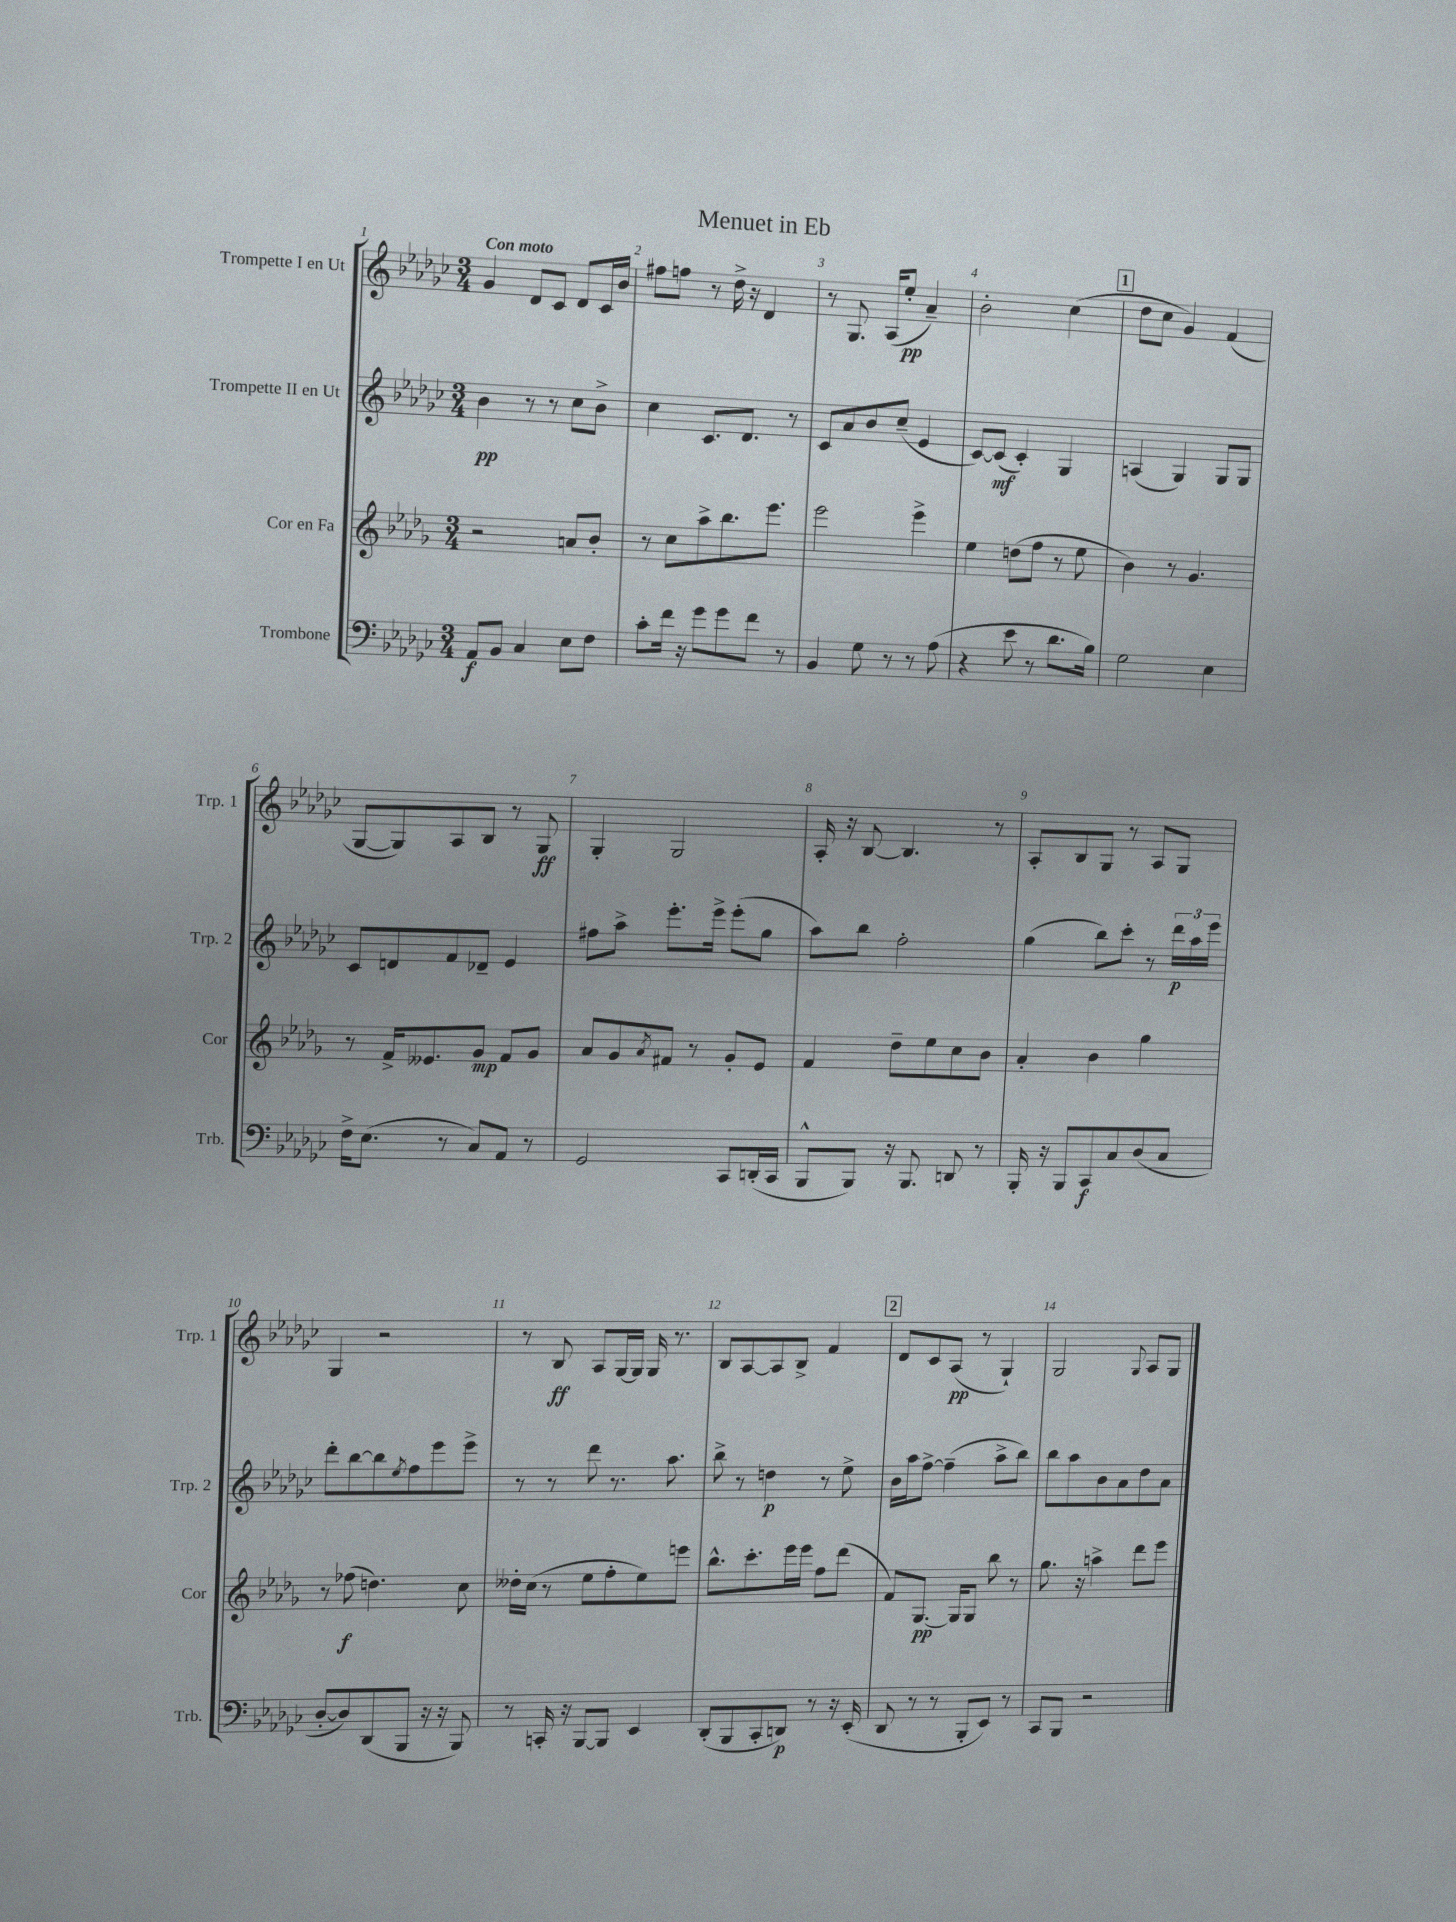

**kern	**kern	**kern	**kern
*staff4	*staff3	*staff2	*staff1
*clefF4	*clefG2	*clefG2	*clefG2
*k[b-e-a-d-g-c-]	*k[b-e-a-d-g-]	*k[b-e-a-d-g-c-]	*k[b-e-a-d-g-c-]
*M3/4	*M3/4	*M3/4	*M3/4
8AA-/L	2r	4b-\	4g-/
8BB-/J	.	.	.
4C-/	.	8r	8d-/L
.	.	8r	8c-/J
8E-\L	8a/L	8cc-\L	8d-/L
8F\J	8b-'/J	8b-^\J	16c-/L
.	.	.	16b-/JJ
=	=	=	=
8c-'\L	8r	4cc-\	8ff#\L
16f\Jk	8cc\L	.	8ff\J
16r	.	.	.
8g-\L	8aa-^\	8.c-/L	8r
8g-\	8.bb-\	.	16dd-^\
.	.	8.d-/J	16r
8f\J	.	.	4d-/
.	8.eee-\J	.	.
8r	.	8r	.
=	=	=	=
4BB-/	2eee-\	8c-/L	8r
.	.	8a-/	8.G-/
8G-\	.	8b-/	.
.	.	.	(16A-/LK
8r	.	(8cc-~/J	8ee-'/J
8r	4eee-^\	4e-/	4a-~/)
(8A-\	.	.	.
=	=	=	=
4r	4ee-\	[8c-/L)	2b-'\
.	.	(8c-/]J	.
8e-\	(8dd\L	4c-'/)	.
8r	8ff\J	.	.
8.d-\L	8r	4G-/	(4cc-\
.	8ee-\	.	.
16B-\Jk)	.	.	.
=	=	=	=
2G-\	4b-\)	(4A/	8dd-\L
.	.	.	8cc-\J
.	8r	4G-/)	4g-/)
.	4.g-/	.	.
4E-\	.	8G-/L	(4f/
.	.	8G-/J	.
=	=	=	=
16F^\LK	8r	8c-/L	[8G-/L
(8.E-\J	.	.	.
.	16f^/LK	8d/	8G-/])
.	8.e--/	.	.
8r	.	8f/	8A-/
8C-/L)	8g-/J	8d-~/J	8B-/J
8AA-/J	8f/L	4e-/	8r
8r	8g-/J	.	8G-/
=	=	=	=
2GG-/	8a-/L	8ff#\L	4G-'/
.	8g-/	8aa-^\J	.
.	8qa-/	.	.
.	8f#/J	8.eee-'\L	2G-/
.	8r	.	.
.	.	16eee-^\Jk	.
8CC-/L	8g-'/L	(8eee-'\L	.
(16DD'/L	8e-/J	8gg-\J	.
16CC-/JJ	.	.	.
=	=	=	=
8BBB-^^/L	4f/	8aa-\L)	16A-'/
.	.	.	16r
8BBB-/J)	.	8bb-\J	[8B-/
16r	8dd-~\L	2ff'\	4.B-/]
8.BBB-/	.	.	.
.	8ee-\	.	.
8DD/	8cc\	.	.
8r	8b-\J	.	8r
=	=	=	=
16BBB-'/	4a-'/	(4gg-\	8A-'/L
16r	.	.	.
8BBB-/L	.	.	8B-/
8CC-/	4b-\	8bb-\L)	8G-/J
8C-/	.	8ccc-'\J	8r
(8D-/	4gg-\	8r	8A-/L
8C-/J	.	24ddd-\LL	8G-/J
.	.	24aa-\	.
.	.	24eee-\JJ	.
=	=	=	=
[8D-'/L	8r	8ddd-'\L	4G-/
8D-/])	(8ff-\	[8bb-\	.
(8DD-/	4.dd\)	8bb-\]	2r
.	.	8qee-/	.
8BBB-/J	.	8ff\	.
16r	.	8eee-\	.
16r	.	.	.
8BBB-/)	8cc\	8eee-^\J	.
=	=	=	=
8r	16dd--'\LL	8r	8r
.	(16cc\JJ	.	.
16CC'/	8r	8r	8B-/
16r	.	.	.
[8BBB-/L	8ee-\L	8ddd-\	8A-/L
8BBB-/]J	8ff'\	8.r	[16G-/L
.	.	.	16G-/]JJ
4EE-/	8ee-\)	.	16G-/
.	.	8.aa-\	8.r
.	8eee\J	.	.
=	=	=	=
(8DD-'/L	8.bb-^^\L	8bb-^\	8B-/L
8BBB-/	.	8r	[8A-/
.	8.ccc'\	.	.
8CC-'/	.	4dd\	8A-/]
8DD/J)	16eee-\L	.	8B-^/J
.	16eee-\JJ	.	.
8r	8ff\L	8r	4f/
16r	(8ddd-\J	8ee-^\	.
(16EE-'/	.	.	.
=	=	=	=
8DD-/	8f/L)	16b-\LL	8d-/L
.	.	16aa-\J	.
8r	[8.G-/J	[8ff^\J	8c-/
8r	.	(4ff~\]	(8A-/J
.	16G-/]LK	.	.
8BBB-'/L	8G-/J	.	8r
8EE-/J)	8bb-\	8aa-^\L	4G-`/)
8r	8r	8bb-\J)	.
=	=	=	=
8CC-/L	8.gg-\	8bb-\L	2G-/
8BBB-/J	.	8aa-\	.
.	16r	.	.
2r	4aa^\	8b-\	.
.	.	8a-\	.
.	.	.	8qqG-/
.	8ddd-\L	8dd-\	8A-/L
.	8eee-\J	8a-\J	8G-/J
==	==	==	==
*-	*-	*-	*-
